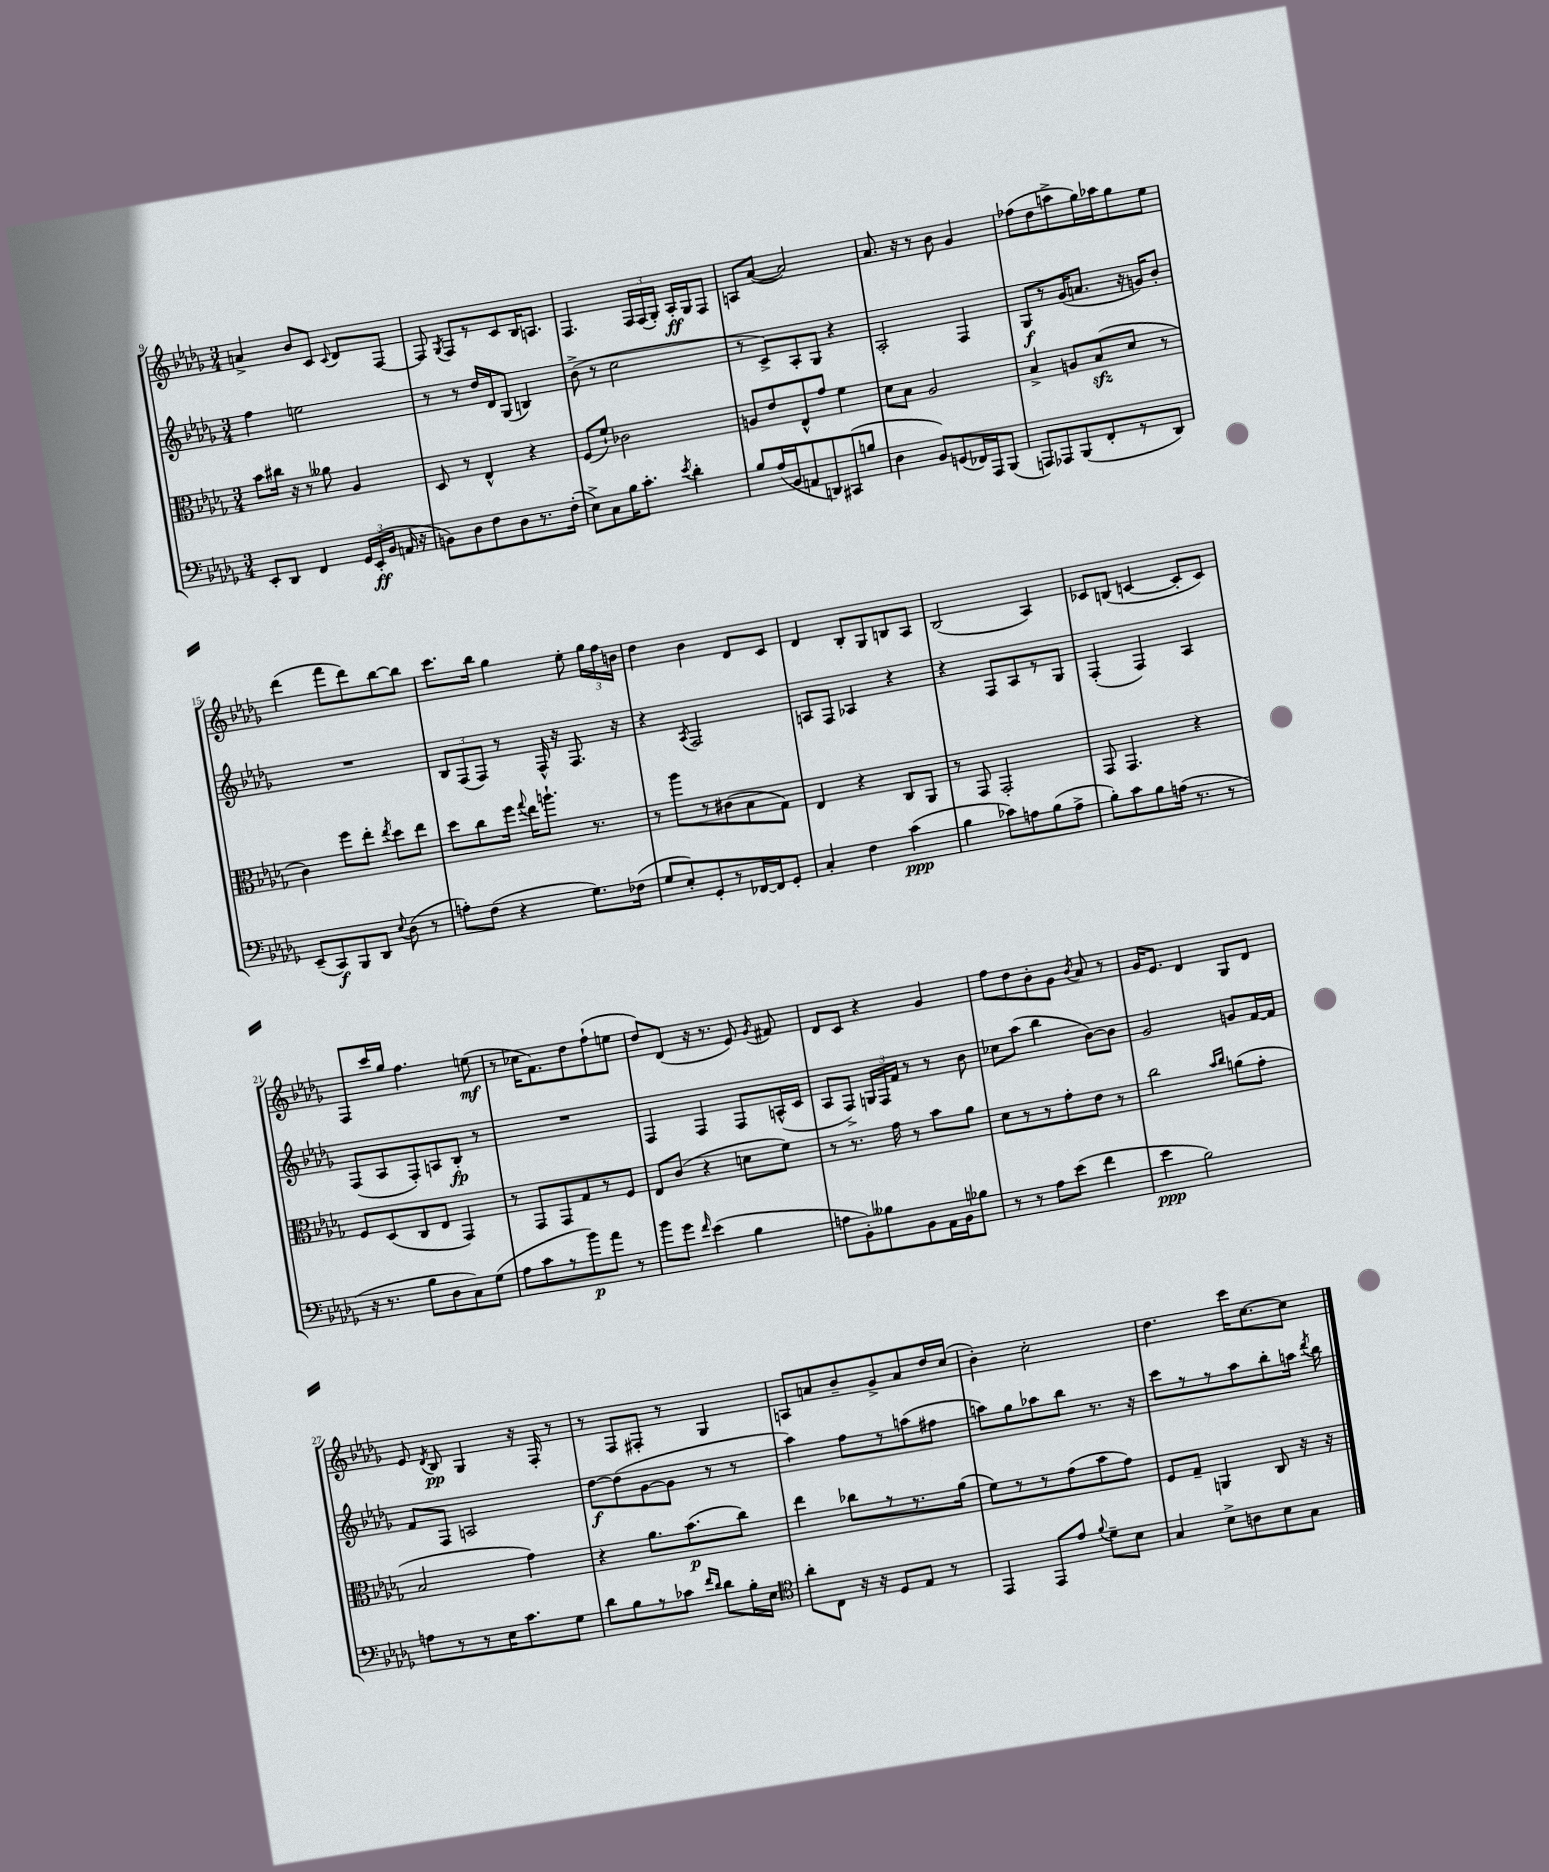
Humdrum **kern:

**kern	**dynam	**kern	**dynam	**kern	**dynam	**kern	**dynam
*part4	*part4	*part3	*part3	*part2	*part2	*part1	*part1
*staff4	*staff4	*staff3	*staff3	*staff2	*staff2	*staff1	*staff1
*clefF4	*	*clefC3	*	*clefG2	*	*clefG2	*
*k[b-e-a-d-g-]	*	*k[b-e-a-d-g-]	*	*k[b-e-a-d-g-]	*	*k[b-e-a-d-g-]	*
*M3/4	*	*M3/4	*	*M3/4	*	*M3/4	*
=9	=9	=9	=9	=9	=9	=9	=9
8EE-'/L	.	8b-\L	.	4ff\	.	4an^/	.
8DD-/J	.	16cc#X\Jk	.	.	.	.	.
.	.	16r	.	.	.	.	.
4FF/	.	8r	.	2een\	.	8b-/L	.
.	.	8a--X\	.	.	.	8c/J	.
.	.	.	.	.	.	8qqc/	.
24GG-/LL	.	4A-/	.	.	.	8d-/L	.
(24EE-'/	ff	.	.	.	.	.	.
24BB-/JJ	.	.	.	.	.	.	.
16AAn/	.	.	.	.	.	[8F/J	.
16r	.	.	.	.	.	.	.
=10	=10	=10	=10	=10	=10	=10	=10
8BBn\L)	.	8D-/	.	8r	.	8F/]	.
.	.	.	.	.	.	8qG-/	.
8D-\	.	8r	.	8r	.	8F/L	.
8F\	.	4E-^^/	.	16dd-/LL	.	8r	.
.	.	.	.	16d-/J	.	.	.
8D-\	.	.	.	(8G-/J	.	8c/	.
8.r	.	4r	.	4Bn/)	.	16B-/K	.
.	.	.	.	.	.	8.An/J	.
(16F'\Jk	.	.	.	.	.	.	.
=11	=11	=11	=11	=11	=11	=11	=11
8E-^\L)	.	(8F/L	.	(8b-^\	.	4.F/	.
8C\	.	8f`/J)	.	8r	.	.	.
16B-\K	.	2c-X\	.	2cc\	.	.	.
8.c'\J	.	.	.	.	.	.	.
.	.	.	.	.	.	24F/LL	.
.	.	.	.	.	.	(24F/	.
.	.	.	.	.	.	24G-'/JJ)	.
8qe-/	.	.	.	.	.	.	.
4d-'\	.	.	.	.	.	16A-'/LL	ff
.	.	.	.	.	.	16G-/J	.
.	.	.	.	.	.	8F/J	.
=12	=12	=12	=12	=12	=12	=12	=12
8B-/L	.	8An/L	.	8r	.	8An/L	.
(16A-/L	.	8e-/	.	8c^/L)	.	([8a-/J	.
16BB-/J	.	.	.	.	.	.	.
8AAn/	.	8E-^^/	.	8A-'/	.	2a-/])	.
8DDn/)	.	8g-/J	.	8G-/J	.	.	.
(8CC#X/	.	4f\	.	4r	.	.	.
8Bn/J	.	.	.	.	.	.	.
=13	=13	=13	=13	=13	=13	=13	=13
4D-\	.	8d-\L	.	2A-'/	.	8.a-/	.
.	.	8B-\J	.	.	.	.	.
.	.	.	.	.	.	16r	.
8BB-/L)	.	2A-/	.	.	.	8r	.
(8GGn/	.	.	.	.	.	8b-\	.
16FF-X/L)	.	.	.	4F/	.	4g-/	.
16AAA-/J	.	.	.	.	.	.	.
(8BBB-/J	.	.	.	.	.	.	.
=14	=14	=14	=14	=14	=14	=14	=14
8AAAn/L)	.	4B-^/	.	8G-/L	f	(8ff-X\L	.
8AAA-X/	.	.	.	8r	.	8dd-\	.
(8BBB-/	.	8An/L	.	(16g-/K	.	8aan^\	.
.	.	.	.	8.an/J	.	.	.
8FF'/	.	(8B-zz/	.	.	.	16gg-\L)	.
.	.	.	.	.	.	16aa-X\J	.
8r	.	8d-/J	.	16r	.	8gg-\	.
.	.	.	.	16gn/KL)	.	.	.
8DD-/J)	.	8r	.	8b-'/J	.	8ee-\J	.
!!LO:LB:g=z
=15	=15	=15	=15	=15	=15	=15	=15
(8EE-~/L	.	4c\)	.	2.r	.	(4ddd-\	.
8CC/)	f	.	.	.	.	.	.
8BBB-/	.	8ff\L	.	.	.	8fff\L	.
8DD-/J	.	8ee-'\J	.	.	.	8ddd-\)	.
8qqE-/	.	8qee-/	.	.	.	.	.
(8D-\	.	8dd-\L	.	.	.	[8bb-\	.
8r	.	8ee-\J	.	.	.	8bb-\J]	.
=16	=16	=16	=16	=16	=16	=16	=16
8An'\L)	.	8dd-\L	.	12B-/L	.	8.ccc\L	.
.	.	.	.	(12F/	.	.	.
(8F\J	.	8cc\	.	.	.	.	.
.	.	.	.	12F/J)	.	.	.
.	.	.	.	.	.	16bb-\Jk	.
4r	.	16ff\Jk	.	8r	.	4gg-\	.
.	.	8qqgg-/	.	.	.	.	.
.	.	16ee-\KL	.	.	.	.	.
.	.	8.aan`\J	.	16F^^/	.	.	.
.	.	.	.	16r	.	.	.
8.G-\L)	.	.	.	8.F/	.	8ee-'\	.
.	.	8.r	.	.	.	.	.
.	.	.	.	.	.	24gg-\LL	.
.	.	.	.	.	.	24ff\	.
(16F-X\Jk	.	.	.	16r	.	.	.
.	.	.	.	.	.	24bn\JJ	.
=17	=17	=17	=17	=17	=17	=17	=17
8G-/L	.	8r	.	4r	.	4dd-\	.
8E-'/)	.	8aa-\L	.	.	.	.	.
.	.	.	.	8qA-/	.	.	.
8GG-'/	.	8r	.	2F/	.	4b-\	.
8r	.	(8c#X\	.	.	.	.	.
[16FF-X/L	.	8B-\	.	.	.	8d-/L	.
16FF-/J]	.	.	.	.	.	.	.
8GG-'/J	.	8G-\J)	.	.	.	8c/J	.
=18	=18	=18	=18	=18	=18	=18	=18
4C'/	.	4E-/	.	8An/L	.	4d-/	.
.	.	.	.	8F/J	.	.	.
4F\	.	4r	.	4A-X/	.	8B-'/L	.
.	.	.	.	.	.	8G-/	.
(4c\	ppp	8C/L	.	4r	.	8Bn/	.
.	.	8AA-/J	.	.	.	8A-/J	.
=19	=19	=19	=19	=19	=19	=19	=19
4B-\	.	8r	.	4r	.	(2B-/	.
.	.	8GG-/	.	.	.	.	.
8c-X\L)	.	2GG-'/	.	8F/L	.	.	.
8An\	.	.	.	8A-/	.	.	.
(8B-\	.	.	.	8r	.	4A-/)	.
8A^\J	.	.	.	8G-/J	.	.	.
=20	=20	=20	=20	=20	=20	=20	=20
8B-'\L)	.	8GG-/	.	(4F'/	.	8c-X/L	.
8c\	.	4.GG-/	.	.	.	(8Bn/J	.
8B-\	.	.	.	4F/)	.	[4cn/	.
(16An\Jk	.	.	.	.	.	.	.
8.r	.	.	.	.	.	.	.
.	.	4r	.	4A-/	.	8c'/L]	.
8r	.	.	.	.	.	8c/J)	.
!!LO:LB:g=z
=21	=21	=21	=21	=21	=21	=21	=21
16r	.	8F/L	.	(8F/L	.	8F/L	.
8.r	.	.	.	.	.	.	.
.	.	(8D-/	.	8A-/	.	16ccc/L	.
.	.	.	.	.	.	16gg-/JJ	.
8B-\L	.	8C/	.	8F'/)	.	4.ff\	.
8D-\	.	8E-/J	.	8An/	.	.	.
8C\)	.	4GG-/)	.	8B-'/J	fp	.	.
(8G-\J	.	.	.	8r	.	(8een\	mf
=22	=22	=22	=22	=22	=22	=22	=22
8A-\L	.	8r	.	2.r	.	8r	.
8c\	.	8GG-/L	.	.	.	16cc-X\KL	.
.	.	.	.	.	.	8.f\)	.
8r	.	8GG-/	.	.	.	.	.
8b-\)	p	8G-/	.	.	.	8dd-\	.
8a-\J	.	8r	.	.	.	(8ff`\	.
8r	.	8F/J	.	.	.	8een\J	.
=23	=23	=23	=23	=23	=23	=23	=23
8b-\L	.	8E-/L	.	4F/	.	8dd-/L)	.
8g-\J	.	(8c/J	.	.	.	(8d-/J	.
16qqf/	.	.	.	.	.	.	.
(4e-\	.	4r	.	4F/	.	16r	.
.	.	.	.	.	.	8.r	.
4B-\	.	8dn\L	.	8F/L	.	8e-/)	.
.	.	.	.	.	.	8qg-/	.
.	.	8f\J)	.	(16An^^/L	.	8f#X/	.
.	.	.	.	16c/JJ	.	.	.
=24	=24	=24	=24	=24	=24	=24	=24
8An\L	.	8r	.	8A-/L	.	8d-/L	.
8BB-'\)	.	8.r	.	8F^/J)	.	8c/J	.
8B--X\	.	.	.	24Gn/LL	.	4r	.
.	.	.	.	24F/	.	.	.
.	.	16g-\	.	.	.	.	.
.	.	.	.	24f/JJ	.	.	.
8BB-\	.	8r	.	8r	.	.	.
16AA-\L	.	8b-\L	.	8r	.	4g-/	.
16BB-\J	.	.	.	.	.	.	.
8B-X\J	.	8a-\J	.	8b-\	.	.	.
=25	=25	=25	=25	=25	=25	=25	=25
8r	.	8d-\L	.	8cc-X\L	.	8ff\L	.
8r	.	8r	.	(8aa-\J	.	8dd-\	.
8A-\L	.	8r	.	4bb-\	.	8b-'\	.
(8e-\J	.	8g-'\	.	.	.	8g-\J	.
.	.	.	.	.	.	8qb-/	.
4f\	.	8e-\J	.	[8b-\L)	.	8a-/	.
.	.	8r	.	8b-\J]	.	8r	.
=26	=26	=26	=26	=26	=26	=26	=26
4e-\	ppp	2cc\	.	2g-/	.	16g-/KL	.
.	.	.	.	.	.	8.e-/J	.
2B-\)	.	.	.	.	.	4d-/	.
.	.	16qqb-/LL	.	.	.	.	.
.	.	16qqcc/JJ	.	.	.	.	.
.	.	(8an\L	.	8gn/L	.	8G-/L	.
.	.	8g-'\J	.	[16f/L	.	8d-/J	.
.	.	.	.	16f/JJ]	.	.	.
!!LO:LB:g=z
=27	=27	=27	=27	=27	=27	=27	=27
8An\L	.	2B-/	.	8f/L	.	8e-/	.
.	.	.	.	.	.	8qd-/	.
8r	.	.	.	8F/J	.	8B-/	pp
8r	.	.	.	2An/	.	4G-/	.
16E-\K	.	.	.	.	.	.	.
8.c\	.	.	.	.	.	.	.
.	.	4g-\)	.	.	.	16r	.
.	.	.	.	.	.	16F'/	.
8G-\J	.	.	.	.	.	8r	.
=28	=28	=28	=28	=28	=28	=28	=28
8d-\L	.	4r	.	[8dd-\L	f	8r	.
8B-\	.	.	.	(8dd-\]	.	8F/L	.
8r	.	8.a-\L	.	[8g-\	.	8F#X'/J	.
8c-X\J	.	.	.	8g-\J]	.	8r	.
.	.	(8.b-\	p	.	.	.	.
16qqf/LL	.	.	.	.	.	.	.
16qqd-/JJ	.	.	.	.	.	.	.
8d-\L	.	.	.	8r	.	4G-/	.
16B-'\L	.	8cc\J)	.	8r	.	.	.
16E-\JJ	.	.	.	.	.	.	.
=29	=29	=29	=29	=29	=29	=29	=29
*clefC4	*	*	*	*	*	*	*
8a-'\L	.	4ee-\	.	4aa-\)	.	8An/L	.
8C\J	.	.	.	.	.	8an/	.
16r	.	8cc-X\L	.	8ff\L	.	8b-~/	.
16r	.	.	.	.	.	.	.
8D-/L	.	8r	.	8r	.	8g-^/	.
8E-/J	.	8.r	.	(8aan\	.	8a/	.
8r	.	.	.	8ff#X\J	.	16dd-/L	.
.	.	(16a-\Jk	.	.	.	(16cc/JJ	.
=30	=30	=30	=30	=30	=30	=30	=30
4EE-/	.	8f\L)	.	8aan\L)	.	4b-'\)	.
.	.	8r	.	8gg-\	.	.	.
8EE-/L	.	8r	.	8aa-X\	.	2cc'\	.
8e-/J	.	(8g-\	.	8bb-\J	.	.	.
8qqf/	.	.	.	.	.	.	.
8d-~\L	.	8b-\	.	8.r	.	.	.
8B-\J	.	8g-\J)	.	.	.	.	.
.	.	.	.	16r	.	.	.
=31	=31	=31	=31	=31	=31	=31	=31
4G-/	.	8F/L	.	8ccc\L	.	4.dd-\	.
.	.	8G-~/J	.	8r	.	.	.
8B-^\L	.	4AAn/	.	8r	.	.	.
8An\	.	.	.	8aa-\	.	16ccc\KL	.
.	.	.	.	.	.	[8.cc\	.
8B-\	.	8C/	.	8bb-'\	.	.	.
8G-\J	.	16r	.	16aan\Jk	.	8cc\J]	.
.	.	.	.	8qddd-/	.	.	.
.	.	16r	.	16bb-\	.	.	.
==	==	==	==	==	==	==	==
*-	*-	*-	*-	*-	*-	*-	*-
